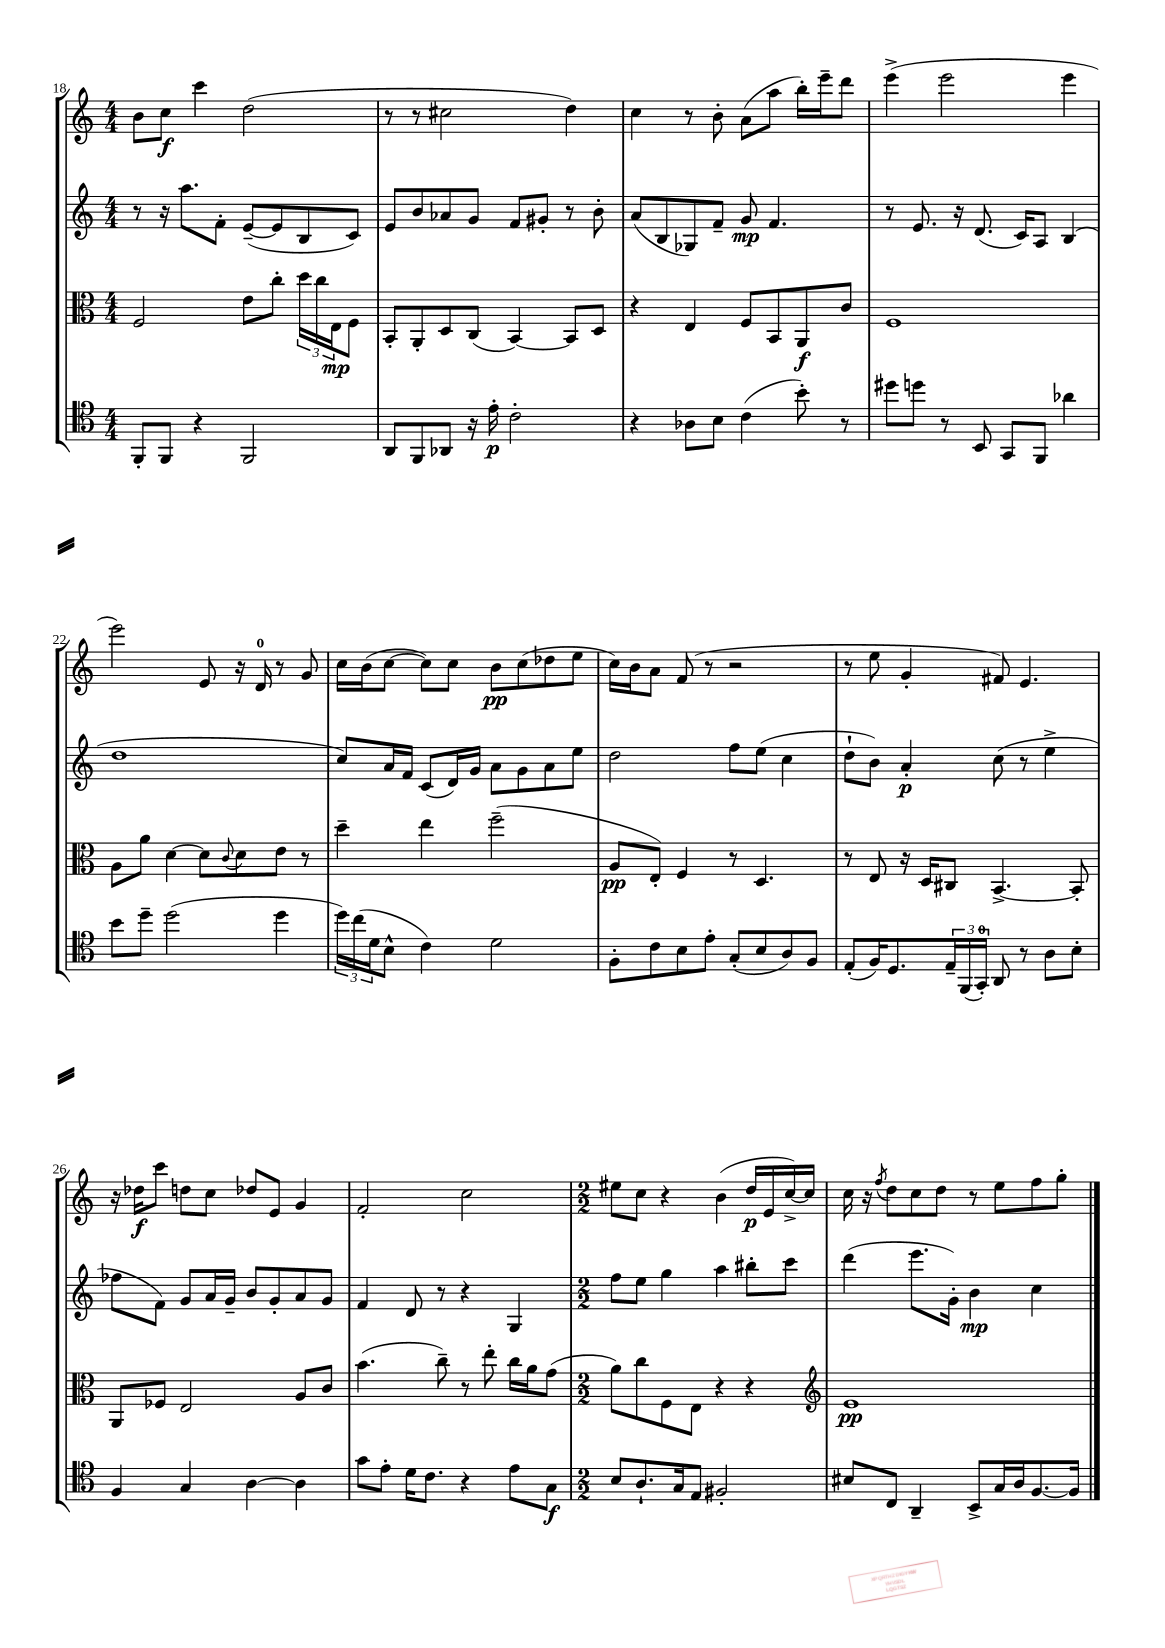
<<
\new StaffGroup <<
\new Staff = "s0" {
    \clef treble \key c \major \numericTimeSignature \time 4/4
    b'8 c''8\f c'''4 d''2( |
    r8 r8 cis''2 d''4) |
    c''4 r8 b'8-. a'8( a''8 b''16-.) e'''16-- d'''8 |
    e'''4->( e'''2 e'''4 |
    e'''2) e'8 r16 d'16-0 r8 g'8 |
    c''16 b'16( c''8~ c''8) c''8 b'8\pp c''8( des''8 e''8 |
    c''16) b'16 a'8 f'8( r8 r2 |
    r8 e''8 g'4-. fis'8) e'4. |
    r16 des''16\f c'''8 d''8 c''8 des''8 e'8 g'4 |
    f'2-. c''2 |
    \numericTimeSignature \time 2/2 eis''8 c''8 r4 b'4( d''16\p e'16 c''16~->) c''16 |
    c''16 r16 \acciaccatura { f''8 } d''8 c''8 d''8 r8 e''8 f''8 g''8-. \bar "|." |
}
\new Staff = "s1" {
    \clef treble \key c \major \numericTimeSignature \time 4/4
    r8 r16 a''8. f'8-. e'8~--( e'8 b8 c'8) |
    e'8 b'8 aes'8 g'8 f'8 gis'8-. r8 b'8-. |
    a'8( b8 ges8) f'8-- g'8\mp f'4. |
    r8 e'8. r16 d'8.( c'16) a8 b4( |
    d''1 |
    c''8) a'16 f'16 c'8( d'16) g'16 a'8 g'8 a'8 e''8 |
    d''2 f''8 e''8( c''4 |
    d''8-! b'8) a'4-.\p c''8( r8 e''4-> |
    fes''8 f'8) g'8 a'16 g'16-- b'8 g'8-. a'8 g'8 |
    f'4 d'8 r8 r4 g4 |
    \numericTimeSignature \time 2/2 f''8 e''8 g''4 a''4 bis''8-. c'''8 |
    d'''4( e'''8. g'16-.) b'4\mp c''4 \bar "|." |
}
\new Staff = "s2" {
    \clef alto \key c \major \numericTimeSignature \time 4/4
    f2 e'8 c''8-. \tuplet 3/2 { d''16 c''16 e16\mp } f8 |
    b,8-. a,8-. d8 c8( b,4~) b,8 d8 |
    r4 e4 f8 b,8 a,8\f c'8 |
    f1 |
    a8 a'8 d'4~ d'8 \appoggiatura { c'8 } d'8 e'8 r8 |
    d''4-- e''4 f''2--( |
    a8\pp e8-.) f4 r8 d4. |
    r8 e8 r16 d16 cis8 b,4.~-> b,8-. |
    a,8 fes8 e2 a8 c'8 |
    b'4.( c''8--) r8 e''8-. c''16 a'16 g'8( |
    \numericTimeSignature \time 2/2 a'8) c''8 f8 e8 r4 r4 |
    \clef treble e'1\pp \bar "|." |
}
\new Staff = "s3" {
    \clef tenor \key c \major \numericTimeSignature \time 4/4
    f,8-. f,8 r4 f,2 |
    a,8 f,8 aes,8 r16 e'16-.\p c'2-. |
    r4 aes8 b8 c'4( b'8-.) r8 |
    dis''8 d''8 r8 b,8 g,8 f,8 aes'4 |
    b'8 d''8-- d''2( d''4 |
    \tuplet 3/2 { d''16) c''16( d'16 } b8-^ c'4) d'2 |
    f8-. c'8 b8 e'8-. g8-.( b8 a8) f8 |
    e8-.( f16) d8. \tuplet 3/2 { e16-- f,16( g,16-0-.) } a,8 r8 a8 b8-. |
    f4 g4 a4~ a4 |
    g'8 e'8-. d'16 c'8. r4 e'8 g8\f |
    \numericTimeSignature \time 2/2 b8 a8.-! g16 e8 fis2-. |
    bis8 c8 a,4-- b,8-> g16 a16 f8.~ f16 \bar "|." |
}
>>
>>
\layout { \context { \Score currentBarNumber = #18 } }
